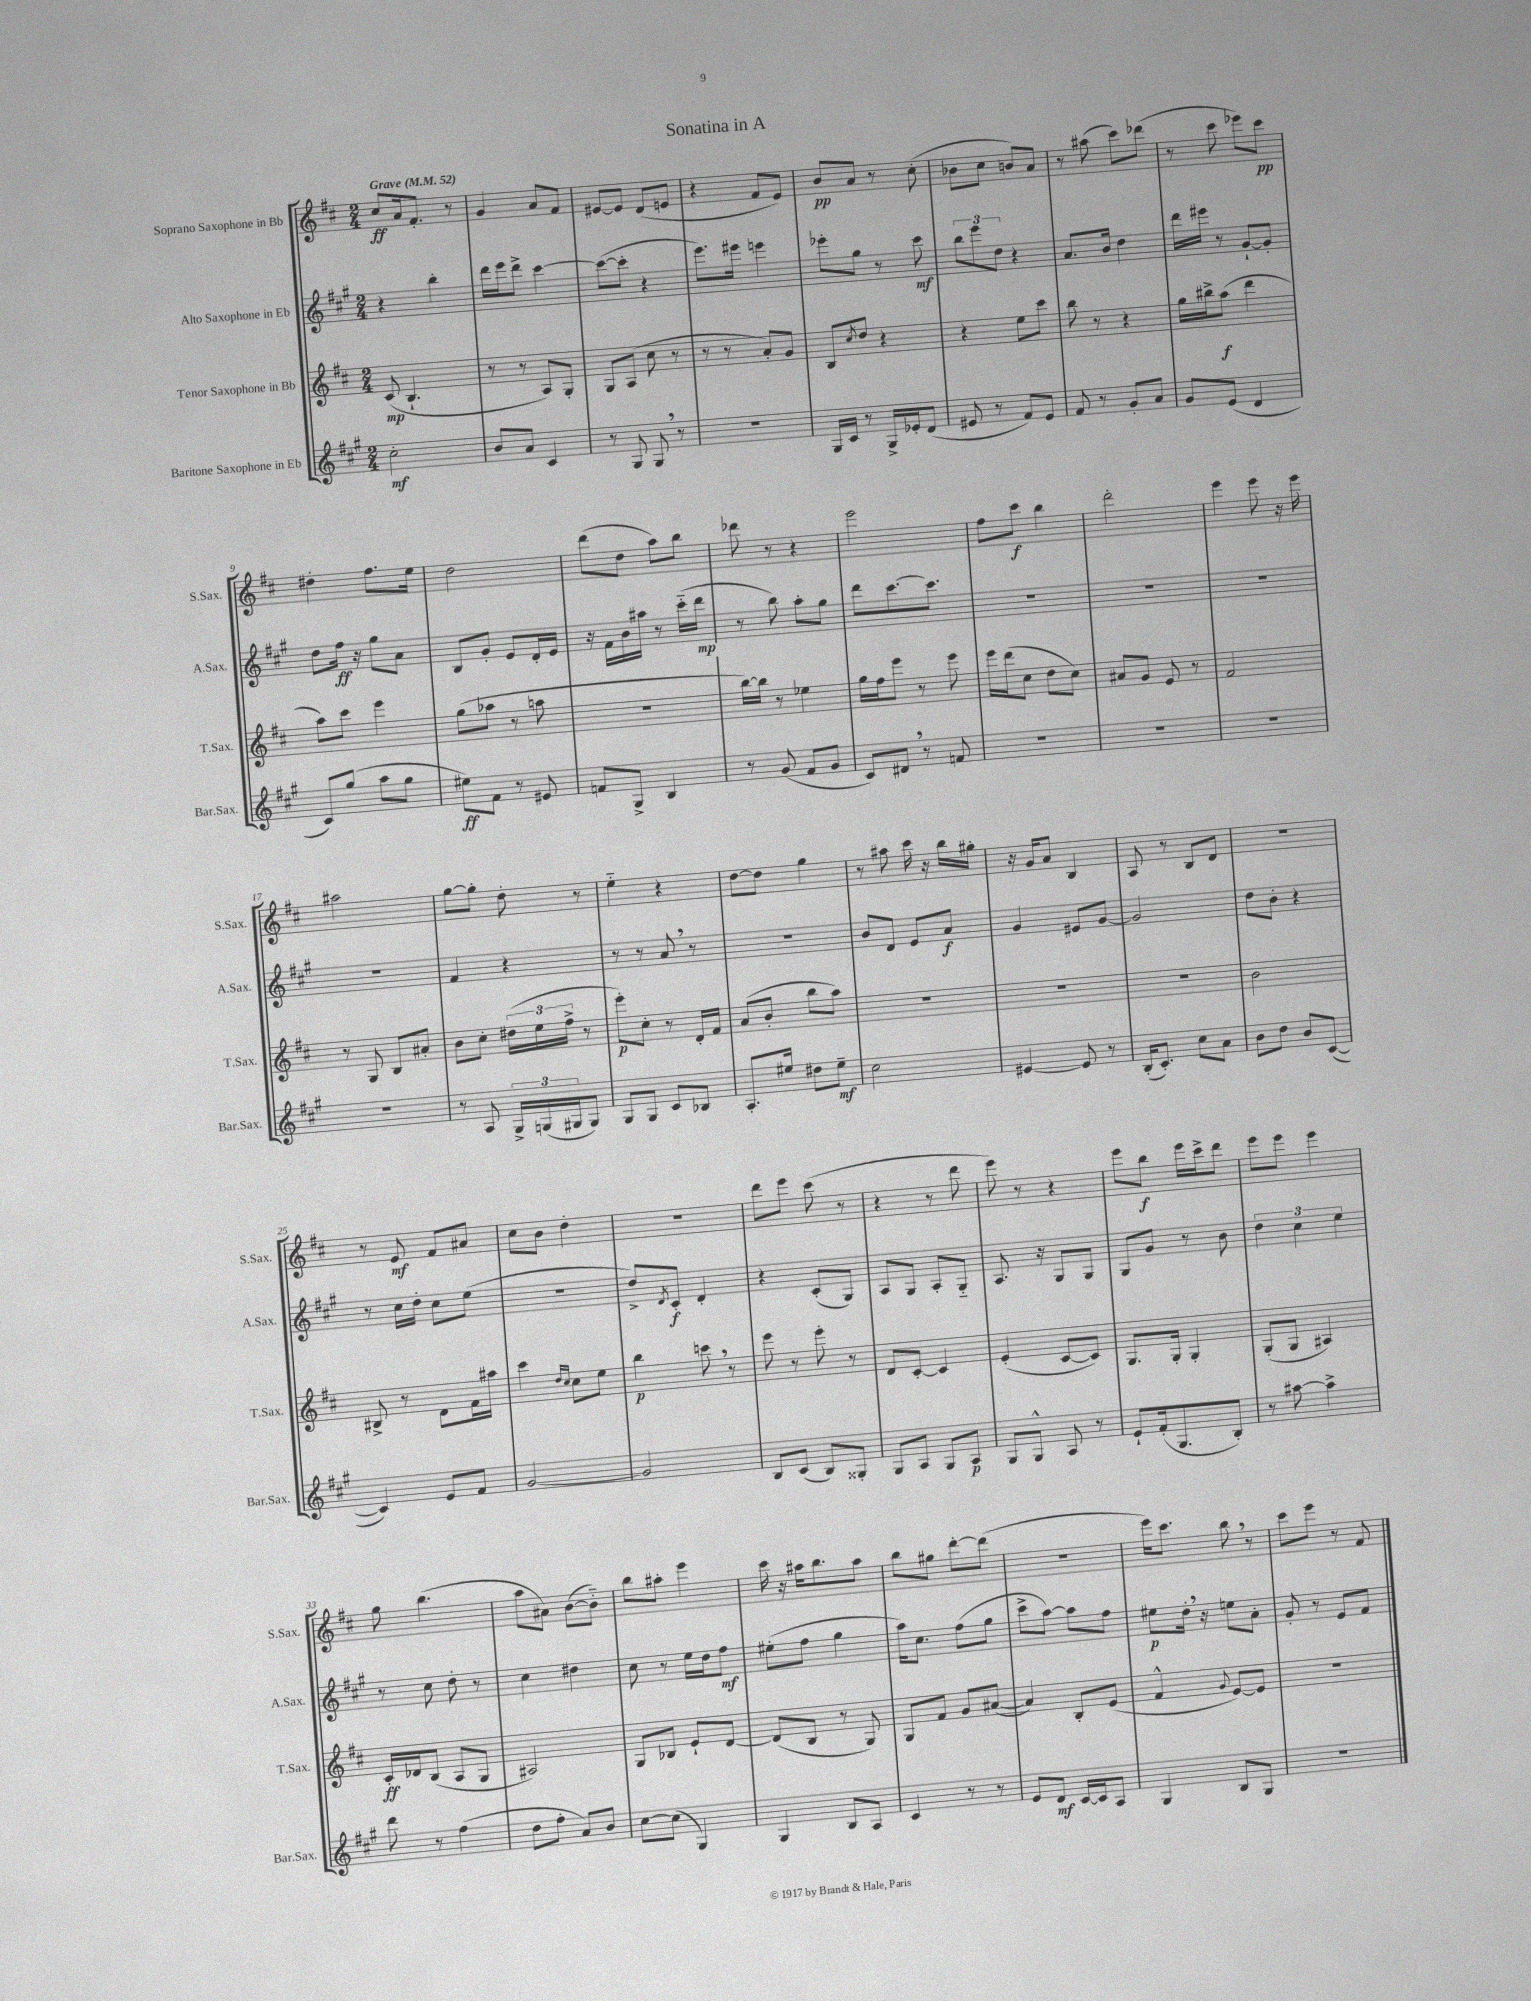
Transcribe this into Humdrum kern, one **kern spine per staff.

**kern	**kern	**kern	**kern
*staff4	*staff3	*staff2	*staff1
*clefG2	*clefG2	*clefG2	*clefG2
*k[f#c#g#]	*k[f#c#]	*k[f#c#g#]	*k[f#c#]
*M2/4	*M2/4	*M2/4	*M2/4
*MM52	*MM52	*MM52	*MM52
2cc#'	(8c#	4r	8cc#
.	4.B`	.	16a
.	.	.	8.f#'
.	.	4bb'	.
.	.	.	8r
=	=	=	=
8b	8r	16ddd	4g
.	.	16eee	.
8a	8r	8ddd^	.
4c#	8A)	[4ccc#	8a
.	8G'	.	8f#
=	=	=	=
8r	8G	(8ccc#_	[8e#
8G#	(8A	8ccc#']	8e#]
8G#	8cc#	4r	(8d
8r	8r	.	8e
=	=	=	=
2r	8r	8.eee)	4r
.	8r	.	.
.	.	16eee#	.
.	8a')	4eee	8f#
.	8g	.	8e)
=	=	=	=
16G#	8B	8eee-'	8b
16c#	.	.	.
.	8qcc#	.	.
8r	8dd	8gg#	8a
16G#^	4r	8r	8r
16e-'	.	.	.
(8d	.	8ccc#	(8cc#'
=	=	=	=
8e#	4r	12bb	8b-
.	.	12eee	.
8r	.	.	8cc#
.	.	12dd	.
8f#)	8ee	4r	8b)
8e#	8ccc#	.	8a
=	=	=	=
8f#	8bb	8.a	8r
8r	8r	.	(8aa#
.	.	16b	.
8g#'	4r	4dd	8ccc#)
8a	.	.	(8ddd-
=	=	=	=
8g#	16gg	16ddd	8r
.	16bb#^	16eee#	.
(8e	(8aa	8r	8ccc#
4d	4ddd	[8g#`	8eee-)
.	.	8g#']	8ccc#
=	=	=	=
8c#)	8aa)	8dd	4dd#'
(8gg#	8ccc#	16ff#	.
.	.	16r	.
8aa	4eee	8gg#	8.ff#
8gg#	.	8a	.
.	.	.	16ee
=	=	=	=
8ee#)	(8gg	8B	2dd
8f#	8aa-	8g#'	.
8r	8r	8e	.
8e#	8aa	16d'	.
.	.	16e	.
=	=	=	=
8f	2r	16r	(8ddd
.	.	16f#	.
8G#^	.	16b	8dd
.	.	16aa#	.
4B	.	8r	8aa)
.	.	(16ccc#'~	8bb
.	.	16ddd	.
=	=	=	=
8r	[16bb)	8r	8ddd-
.	16bb]	.	.
(8g#	8r	8bb)	8r
8f#	4ee-	8aa'	4r
8g#	.	8gg#	.
=	=	=	=
8c#)	16gg	8ddd	2eee
.	16ff#	.	.
8d#	8eee	[8.ccc#	.
8r	8r	.	.
.	.	8.ccc#]	.
8f	8eee	.	.
=	=	=	=
2r	16eee	2r	8ff#
.	(16ddd	.	.
.	8cc#	.	8ccc#
.	8dd	.	4bb
.	8cc#)	.	.
=	=	=	=
2r	8a#	2r	2ddd'
.	8g	.	.
.	8e	.	.
.	8r	.	.
=	=	=	=
2r	2f#	2r	4eee
.	.	.	8eee
.	.	.	16r
.	.	.	16eee
=	=	=	=
2r	8r	2r	2aa#
.	8G	.	.
.	8B	.	.
.	8a#'	.	.
=	=	=	=
8r	8b	4f#	[8gg
8A	8cc#'	.	8gg']
24G#^	(24dd#	4r	8dd'
(24G	24ee	.	.
24G#	24ff#^	.	.
8G#)	8r	.	8r
=	=	=	=
8G#	8eee')	8r	4ee'~
8G#	8cc#'	8r	.
8c#	8r	8a	4r
8B-	16d'	8r	.
.	16f#	.	.
=	=	=	=
8.A'	(8a	2r	[8dd
.	8b'	.	8dd]
16ee#	.	.	.
8dd#	8bb	.	4gg
8ee#~	8aa)	.	.
=	=	=	=
2cc#	2r	8b	8r
.	.	8d	8aa#
.	.	8e	16ccc#
.	.	.	16r
.	.	8a	16bb
.	.	.	16gg#'
=	=	=	=
[4e#	2r	4g#	16r
.	.	.	16g
.	.	.	8a
8e#]	.	8e#	4B
8r	.	[8g#	.
=	=	=	=
(16B'	2r	2g#]	8A
8.c#')	.	.	.
.	.	.	8r
8cc#	.	.	8B
8a	.	.	8d
=	=	=	=
8b	2b	8dd	2r
8dd	.	8b'	.
8b	.	4r	.
([8c#	.	.	.
=	=	=	=
4c#])	8B#^	8r	8r
.	8r	16cc#	8e
.	.	16dd'	.
8e	8d	8cc#	8f#
8f#	16f#	(8ee	8a#
.	16aa#	.	.
=	=	=	=
[2g#	4ccc#	2r	8cc#
.	.	.	8b
.	16qqdd	.	.
.	16qqcc#	.	.
.	8cc#	.	4dd'
.	8ee	.	.
=	=	=	=
2g#]	4bb	8dd^)	2r
.	.	8qd	.
.	.	8c#'	.
.	8ccc	4d'	.
.	8r	.	.
=	=	=	=
8B	8eee	4r	8ddd
(8c#	8r	.	8eee
8B)	8eee'	(8c#'	(8ccc#
8G##'	8r	8G#)	8r
=	=	=	=
8G#	8d	8A	4r
8A	[8c#'	8G#	.
8G#	4c#]	8A'	8r
8A	.	8G#'~	8ddd
=	=	=	=
8G#	(4e'	8.A	8eee)
8G#^^	.	.	8r
.	.	16r	.
8A	[8c#	8G#	4r
8r	8c#])	8G#	.
=	=	=	=
8e`	8.G	8G#	8eee
(16f#'	.	8g#	8bb
8.G#	16G'	.	.
.	4G'	8r	16eee
.	.	.	16ccc#^
8B')	.	8b	8ddd
=	=	=	=
8r	(8G'	6dd	8eee
[8aa#	8G	.	8eee
.	.	6cc#	.
4aa#^]	4A#)	.	4eee
.	.	6ee	.
=	=	=	=
8ddd	16c#'	8r	8gg
.	16d-	.	.
8r	(8B	8cc#	(4.bb
(4ff#	8A	8dd'	.
.	8G	8r	.
=	=	=	=
8dd	2A#)	4cc#	8aa
8ff#'	.	.	8a#)
8a)	.	4dd#	([8b
8b	.	.	8b'~])
=	=	=	=
[8cc#	8G	8cc#	8bb
(8cc#]	8B-	8r	8aa#'
4G#)	8e`	16ee	4eee
.	.	16dd	.
.	[8d	8ff#	.
=	=	=	=
4G#	(8d]	(8ee#'	16ccc#
.	.	.	16r
.	8B	8ff#	16aa#
.	.	.	8.bb
8B	8r	4gg#	.
8A	8G)	.	8aa#
=	=	=	=
4c#	8G	16aa)	8bb
.	.	8.cc#	.
.	8f#	.	8gg#
8r	8g	(8ff#	[8ddd'
8r	([8a#	8gg#	(8ddd]
=	=	=	=
8e	4a#])	8ccc#^	2r
8d	.	[8aa)	.
[16c#	8B'	8aa]	.
16c#]	.	.	.
8A	(8e	8ff#	.
=	=	=	=
4G#	4f#^^	8ee#	16eee)
.	.	.	8.ccc#
.	.	16dd'	.
.	.	16r	.
.	8qqg	.	.
8B	[8e)	8ee	8bb
8G#	8e]	8a'	8r
=	=	=	=
2r	2r	8g#'	8ccc#
.	.	8r	8eee
.	.	8e	8r
.	.	8f#	8f#
==	==	==	==
*-	*-	*-	*-
